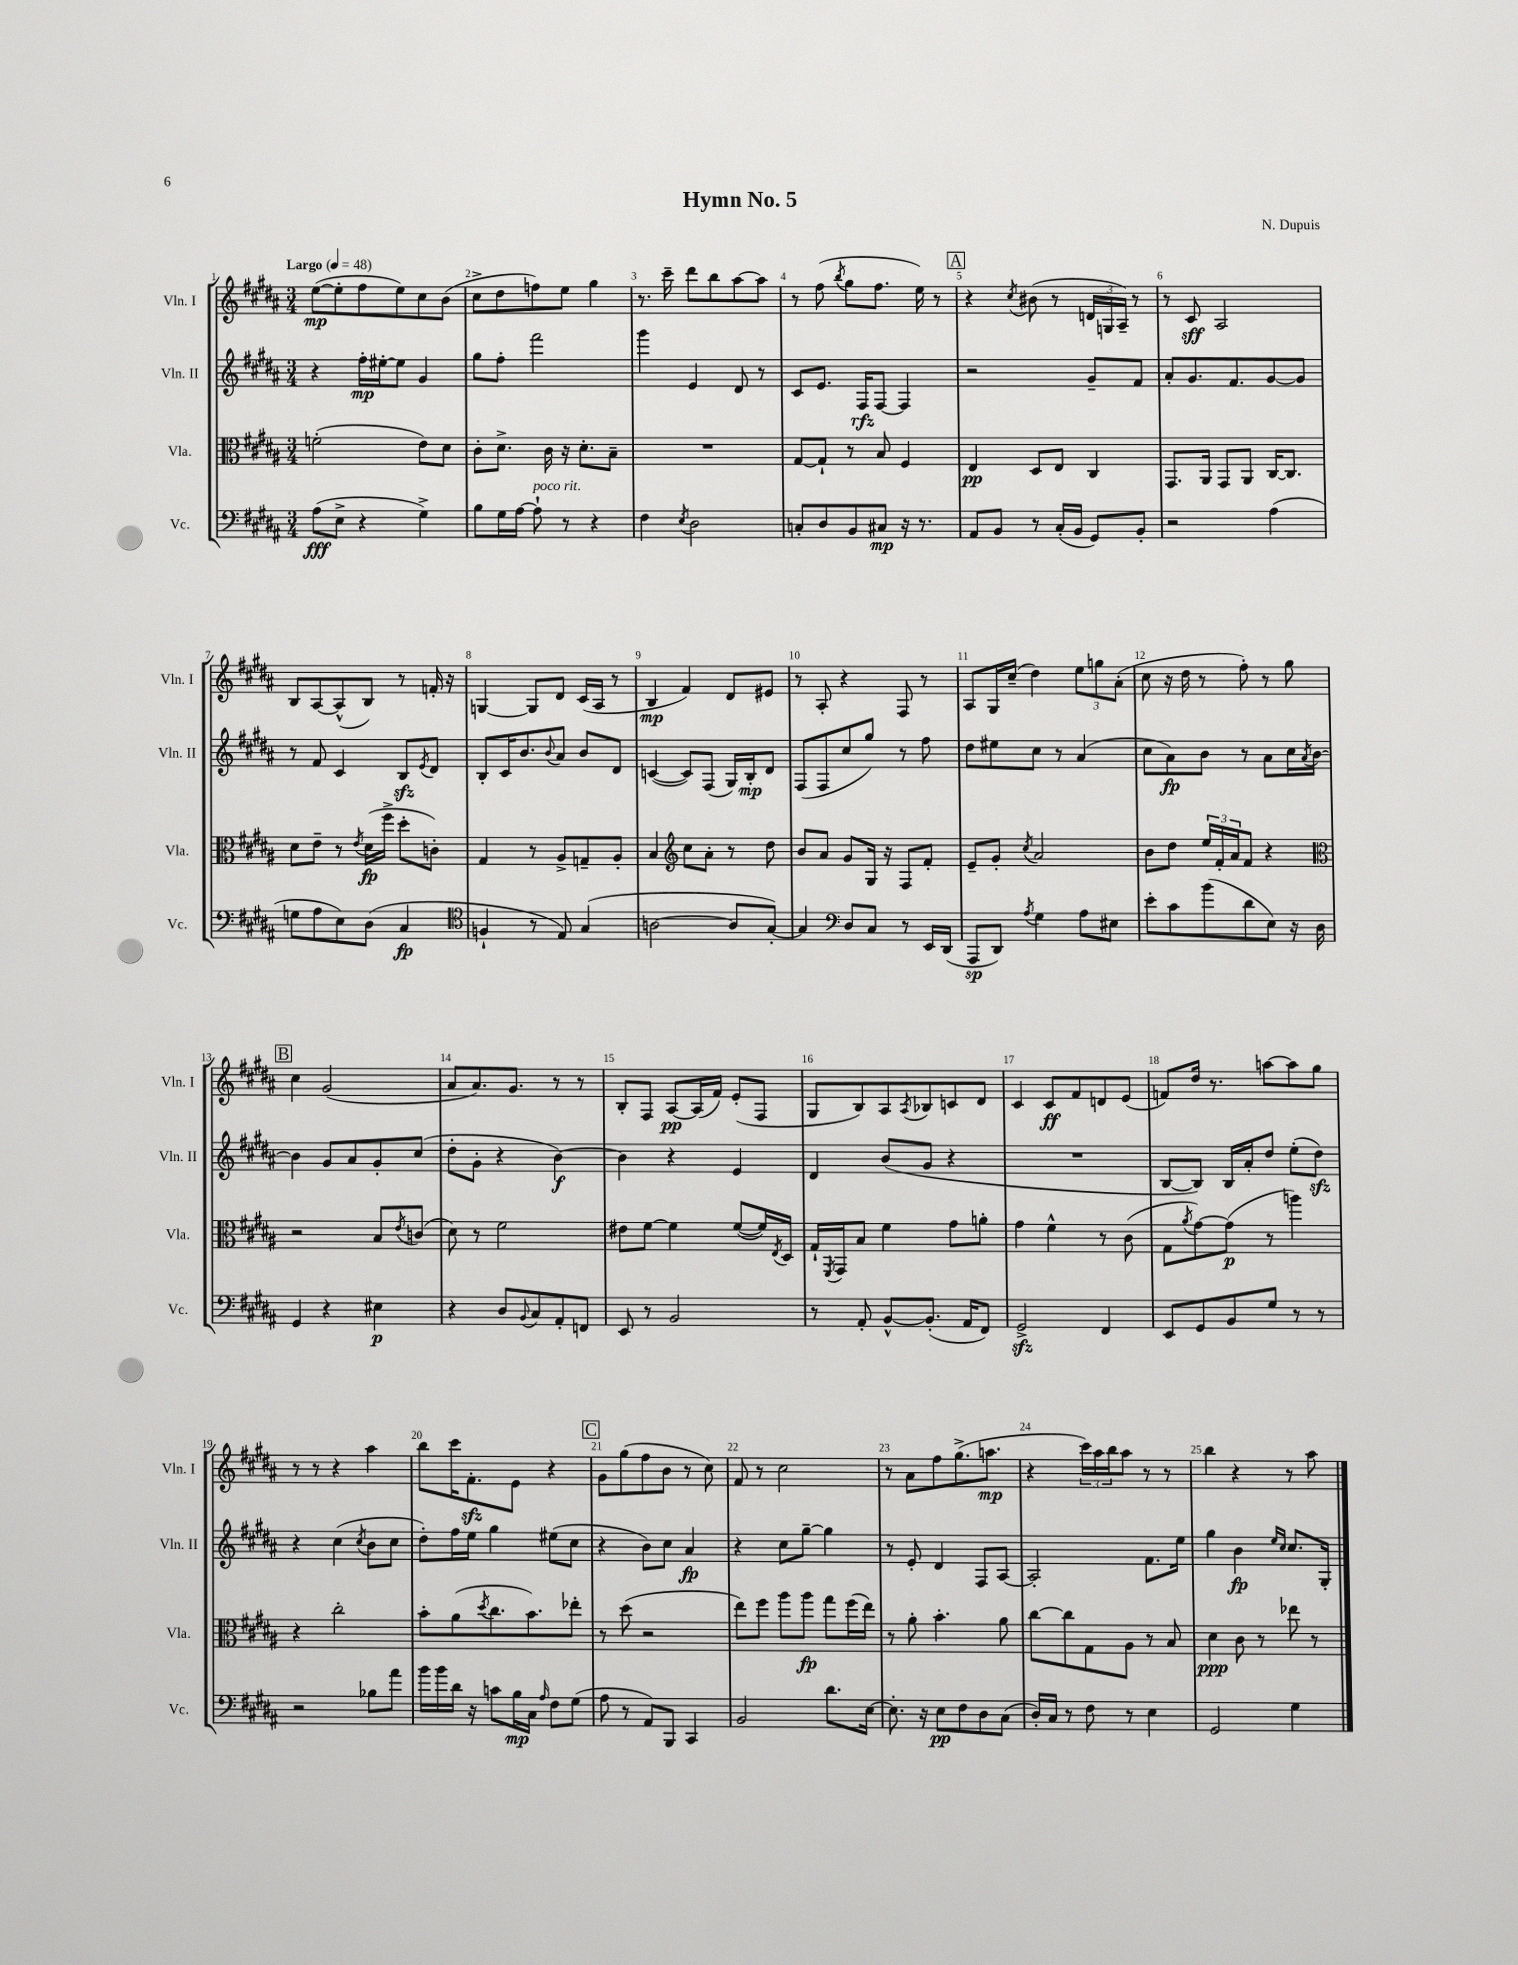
\header { title = "Hymn No. 5" composer = "N. Dupuis" }
<<
\new StaffGroup <<
\new Staff = "s0" \with { instrumentName = "Vln. I" shortInstrumentName = "Vln. I" } {
    \clef treble \key b \major \numericTimeSignature \time 3/4 \tempo "Largo" 4 = 48
    e''8~\mp( e''8-. fis''8 e''8) cis''8 b'8( |
    cis''8-> dis''8 f''8) e''8 gis''4 |
    r8. cis'''16-- dis'''8 b''8 ais''8~ ais''8 |
    r8 fis''8( \acciaccatura { b''8 } gis''8 fis''8. e''16) r8 |
    \mark \markup { \box "A" } r4 \acciaccatura { cis''8 } bis'8( r8 \tuplet 3/2 { d'16 g16 ais16--) } r8 |
    r8 cis'8\sff ais2 |
    b8 ais8~ ais8-^( b8) r8 f'16-. r16 |
    g4~ g8 dis'8 cis'16( ais16 r8 |
    b4\mp fis'4) dis'8 eis'8 |
    r8 ais8-. r4 fis8 r8 |
    ais8 gis16 cis''16--( dis''4) \tuplet 3/2 { e''8 g''8 ais'8-.( } |
    cis''8 r16 dis''16 r8 fis''8-.) r8 gis''8 |
    \mark \markup { \box "B" } cis''4 gis'2( |
    ais'8 ais'8.) gis'8. r8 r8 |
    b8-. fis8 ais8~\pp ais16( fis'16) e'8-.( fis8 |
    gis8 b8) ais8 \acciaccatura { ais8 } bes8 c'8 dis'8 |
    cis'4 cis'8\ff fis'8 d'8 e'8( |
    f'8) dis''16 r8. a''8~ a''8 gis''8 |
    r8 r8 r4 ais''4 |
    b''8 cis'''16 fis'8.-.\sfz e'8 r4 |
    \mark \markup { \box "C" } gis'8 gis''8( fis''8 b'8 r8 cis''8) |
    fis'8 r8 cis''2 |
    r8 ais'8 fis''8 gis''8.->( a''8.\mp |
    r4 \tuplet 3/2 { cis'''16) ais''16 b''16 } ais''8 r8 r8 |
    b''4 r4 r8 ais''8 \bar "|." |
}
\new Staff = "s1" \with { instrumentName = "Vln. II" shortInstrumentName = "Vln. II" } {
    \clef treble \key b \major \numericTimeSignature \time 3/4
    r4 fis''16-.\mp eis''16~-. eis''8 gis'4 |
    gis''8 fis''8-. fis'''2 |
    gis'''4 e'4 dis'8 r8 |
    cis'8 e'8. fis16\rfz fis8~ fis4 |
    \mark \markup { \box "A" } r2 gis'8-- fis'8 |
    ais'8-. gis'8. fis'8. gis'8~ gis'8 |
    r8 fis'8 cis'4 b8\sfz \acciaccatura { e'8 } dis'8 |
    b8-. cis'16 b'8. \appoggiatura { b'8 } ais'8 b'8 dis'8 |
    c'4~( c'8) fis8( gis16) b16-.\mp dis'8 |
    fis8( fis8 cis''8 gis''8) r8 fis''8 |
    dis''8 eis''8 cis''8 r8 ais'4( |
    cis''8 ais'8\fp) b'8 r8 ais'8 cis''16 \acciaccatura { ais'8 } b'16~ |
    \mark \markup { \box "B" } b'4 gis'8 ais'8 gis'8-. cis''8( |
    dis''8-. gis'8-. r4 b'4~\f) |
    b'4 r4 e'4 |
    dis'4 b'8( gis'8 r4 |
    R2. |
    b8~ b8) b16 ais'16-. dis''8 e''8-.( dis''8\sfz) |
    r4 cis''4( \acciaccatura { cis''8 } b'8 cis''8 |
    dis''8-.) fis''16 e''16 gis''4 eis''8( cis''8 |
    \mark \markup { \box "C" } r4 b'8) cis''8 ais'4\fp |
    r4 cis''8 gis''8~-- gis''4 |
    r8 e'8-. dis'4 fis8 ais8~ |
    ais2-. fis'8. e''16 |
    gis''4 b'4\fp \grace { e''16 cis''16 } cis''8. gis16-. \bar "|." |
}
\new Staff = "s2" \with { instrumentName = "Vla." shortInstrumentName = "Vla." } {
    \clef alto \key b \major \numericTimeSignature \time 3/4
    f'2-.( e'8) dis'8 |
    cis'8-. dis'8.-> cis'16 r16 dis'8.-. b8-- |
    R2. |
    gis8~ gis8-! r8 b8 fis4 |
    \mark \markup { \box "A" } e4\pp dis8 e8 cis4 |
    gis,8. ais,16 gis,8 ais,8 cis16~ cis8. |
    dis'8 e'8-- r8 \acciaccatura { e'8 } dis'16\fp( fis''16-> dis''8-. c'8-.) |
    gis4 r8 ais8-> g8-- ais8-. |
    b4 \clef treble cis''8 ais'8-. r8 dis''8 |
    b'8 ais'8 gis'8 gis16 r16 fis8 fis'8-. |
    e'8-- gis'8-. \acciaccatura { cis''8 } ais'2 |
    b'8 dis''8 \tuplet 3/2 { e''16 fis'16-. ais'16 } fis'8 r4 |
    \mark \markup { \box "B" } \clef alto r2 b8 \acciaccatura { e'8 } c'8( |
    dis'8) r8 fis'2 |
    eis'8 fis'8~ fis'4 fis'8~( fis'16) \acciaccatura { e8 } dis16 |
    gis16-! \acciaccatura { fis,8 } gis,16 b8 fis'4 gis'8 a'8-. |
    gis'4 fis'4-^ r8 cis'8( |
    gis8 \acciaccatura { ais'8 } gis'8~) gis'8\p( r8 a''4) |
    r4 cis''2-. |
    b'8-. ais'8( \acciaccatura { dis''8 } cis''8. b'8.) ees''8-. |
    \mark \markup { \box "C" } r8 dis''8( r2 |
    e''8) fis''8 ais''8 ais''8\fp gis''8 fis''16( e''16) |
    r8 ais'8-. b'4.-. ais'8 |
    cis''8~ cis''8 gis8 ais8 r8 b8 |
    dis'4\ppp cis'8 r8 ees''8 r8 \bar "|." |
}
\new Staff = "s3" \with { instrumentName = "Vc." shortInstrumentName = "Vc." } {
    \clef bass \key b \major \numericTimeSignature \time 3/4
    ais8\fff( e8-> r4 gis4->) |
    b8 gis16 ais16~ ais8-!^\markup { \italic "poco rit." } r8 r4 |
    fis4 \acciaccatura { e8 } dis2 |
    c8-. dis8 b,8 cis8\mp r16 r8. |
    \mark \markup { \box "A" } ais,8 b,8 r8 cis16-.( b,16 gis,8) b,8-. |
    r2 ais4( |
    g8 ais8 e8) dis8( cis4\fp |
    \clef tenor f4-! r8 e8) gis4( |
    a2~ a8 gis8~-.) |
    gis4 \clef bass dis8 cis8 r8 e,16 dis,16( |
    ais,,8\sp dis,8) \acciaccatura { ais8 } gis4 ais8 eis8 |
    e'8-. cis'8 b'8( dis'8 e8) r16 dis16 |
    \mark \markup { \box "B" } gis,4 r4 eis4\p |
    r4 dis8 \appoggiatura { b,8 } cis8 ais,8-. f,8 |
    e,8 r8 b,2 |
    r8 ais,8-. b,8~-^ b,8.-.( ais,16 fis,8) |
    gis,2->\sfz fis,4 |
    e,8 gis,8 b,8 gis8 r8 r8 |
    r2 bes8 ais'8 |
    b'16 b'16 dis'16 r16 c'8 b16\mp cis16 \grace { ais16 } fis8 gis8( |
    \mark \markup { \box "C" } ais8 r8 ais,8) b,,8 cis,4 |
    b,2 dis'8. e16~ |
    e8.-. r16 e8\pp fis8 dis8 cis8( |
    dis16-.) cis16 r8 fis8 r8 e4 |
    gis,2 gis4 \bar "|." |
}
>>
>>
\layout { \context { \Score \override BarNumber.break-visibility = ##(#f #t #t) barNumberVisibility = #all-bar-numbers-visible } }
